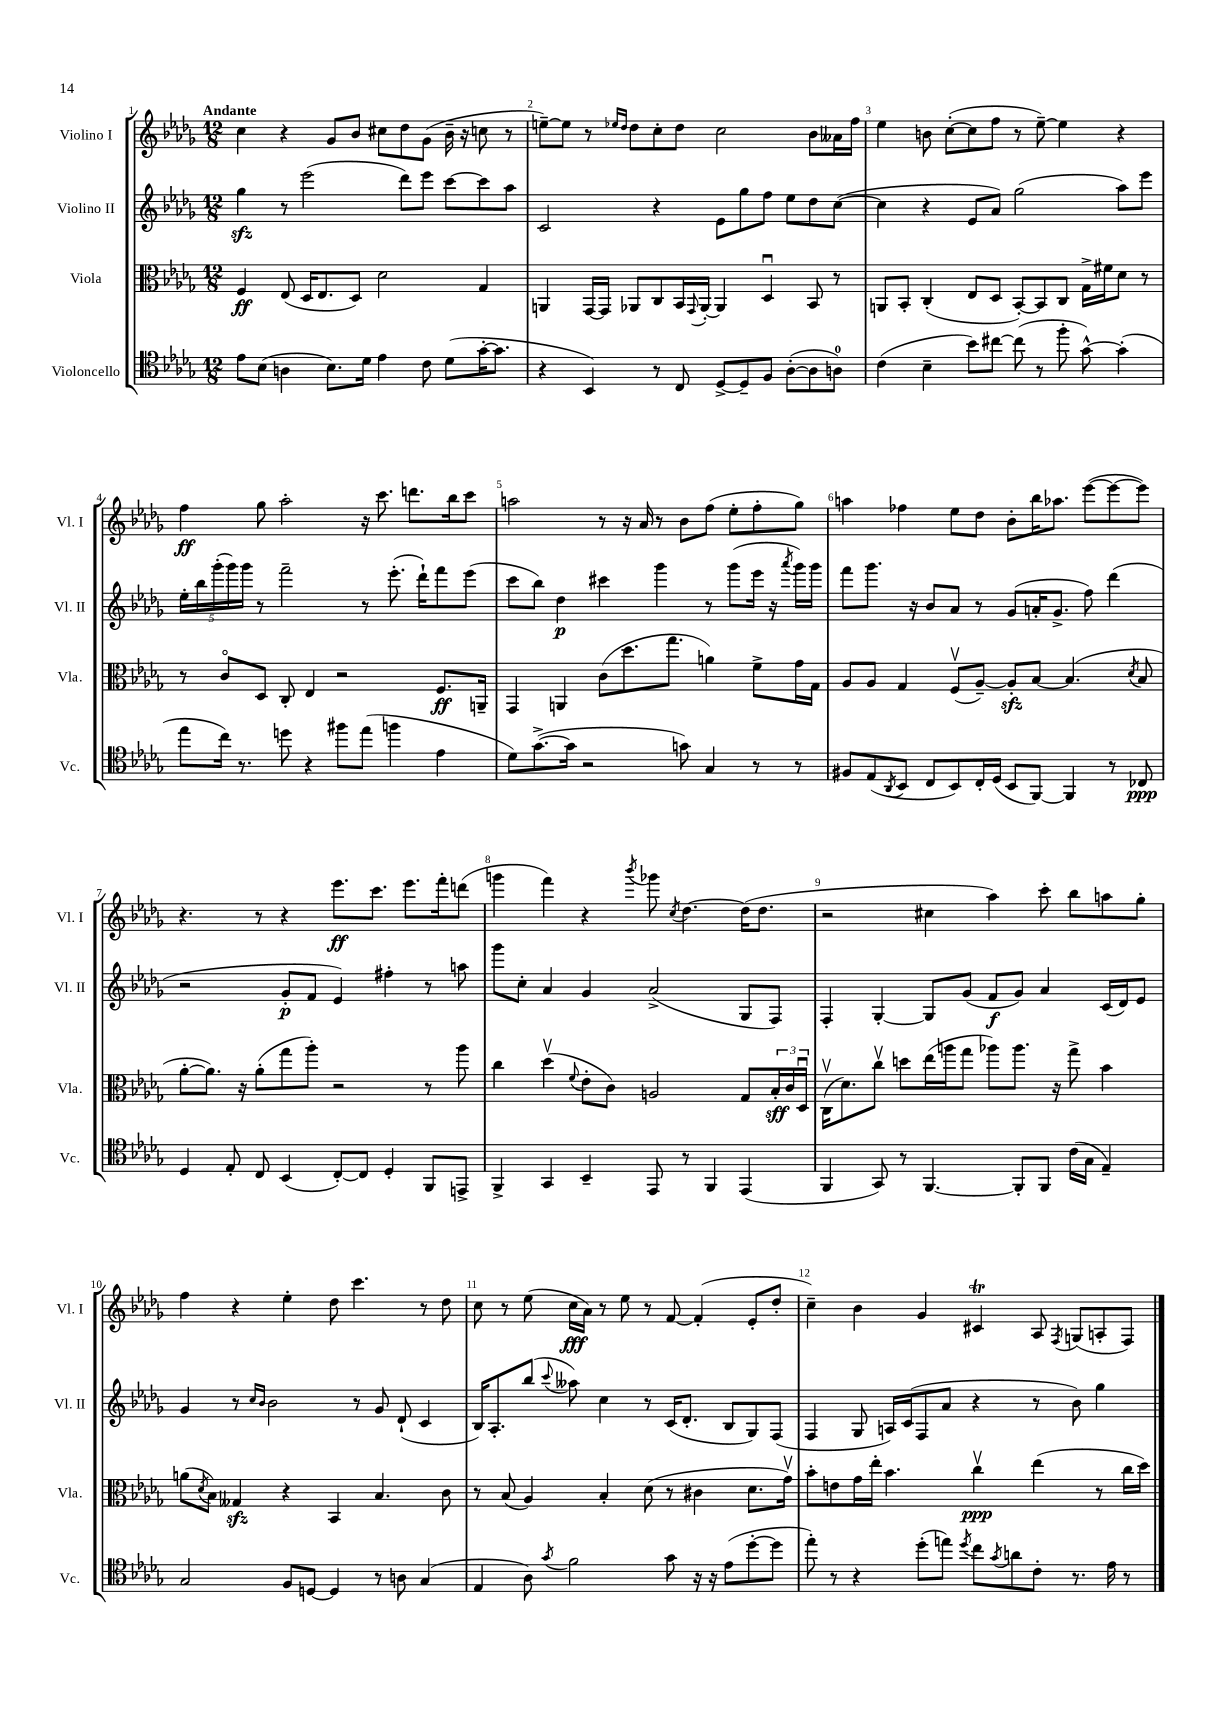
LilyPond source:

<<
\new StaffGroup <<
\new Staff = "s0" \with { instrumentName = "Violino I" shortInstrumentName = "Vl. I" } {
    \clef treble \key des \major \numericTimeSignature \time 12/8 \tempo "Andante"
    c''4 r4 ges'8 bes'8 cis''8 des''8 ges'8( bes'16-- r16 c''8 r8 |
    e''8~--) e''8 r8 \grace { ees''16 des''16 } des''8 c''8-. des''8 c''2 bes'8 aeses'16 f''16 |
    ees''4 b'8 c''8~-.( c''8 f''8 r8 ees''8~--) ees''4 r4 |
    f''4\ff ges''8 aes''2-. r16 c'''8. d'''8. bes''16 c'''8 |
    a''2 r8 r16 aes'16 r8 bes'8 f''8( ees''8-. f''8-. ges''8) |
    a''4 fes''4 ees''8 des''8 bes'8-. bes''16 aes''8. ees'''8~( ees'''8~ ees'''8) |
    r4. r8 r4 ees'''8.\ff c'''8. ees'''8. f'''16-. d'''8( |
    g'''4 f'''4) r4 \acciaccatura { bes'''8 } ges'''8 \acciaccatura { c''8 } des''4.~ des''16( des''8. |
    r2 cis''4 aes''4) c'''8-. bes''8 a''8 ges''8-. |
    f''4 r4 ees''4-. des''8 c'''4. r8 des''8 |
    c''8 r8 ees''8( c''16\fff aes'16) r8 ees''8 r8 f'8~ f'4-.( ees'8-. des''8-. |
    c''4--) bes'4 ges'4 cis'4\trill aes8 \acciaccatura { f8 } g8( a8-. f8) \bar "|." |
}
\new Staff = "s1" \with { instrumentName = "Violino II" shortInstrumentName = "Vl. II" } {
    \clef treble \key des \major \numericTimeSignature \time 12/8
    ges''4\sfz r8 ees'''2( des'''8) ees'''8 c'''8~ c'''8 aes''8 |
    c'2 r4 ees'8 ges''8 f''8 ees''8 des''8 c''8~( |
    c''4 r4 ees'8 aes'8) ges''2( aes''8) ees'''8 |
    \tuplet 5/4 { ees''16-. bes''16 ges'''16-.( ges'''16) ges'''16 } r8 f'''2-- r8 ees'''8.-.( des'''16-!) f'''8 ees'''8( |
    c'''8 bes''8) des''4\p cis'''4 ges'''4 r8 ges'''8( ees'''16 r16 \acciaccatura { aes'''8 } ges'''16) ges'''16 |
    f'''8 ges'''8. r16 bes'8 aes'8 r8 ges'8( a'16-. ges'8.-> f''8) des'''4( |
    r2 ges'8-.\p f'8 ees'4) fis''4-. r8 a''8 |
    ges'''8 c''8-. aes'4 ges'4 aes'2->( ges8 f8) |
    f4-. ges4~-. ges8 ges'8( f'8\f ges'8) aes'4 c'16( des'16) ees'8 |
    ges'4 r8 \grace { c''16 bes'16 } bes'2 r8 ges'8 des'8-!( c'4 |
    bes16) aes8.-. bes''8( \appoggiatura { c'''8 } aeses''8) c''4 r8 c'16( des'8.-. bes8 ges8) f8( |
    f4 ges8 a16) c'16( f8 aes'8 r4 r8 bes'8) ges''4 \bar "|." |
}
\new Staff = "s2" \with { instrumentName = "Viola" shortInstrumentName = "Vla." } {
    \clef alto \key des \major \numericTimeSignature \time 12/8
    f4\ff ees8( des16 ees8. des8) des'2 ges4 |
    a,4 ges,16~ ges,16 aes,8 c8 bes,16 \appoggiatura { ges,8 } aes,16~-. aes,4 des4\downbow bes,8 r8 |
    a,8 bes,8-. c4-.( ees8 des8 bes,8~-.) bes,8 c8 ges16-> fis'16 des'8 r8 |
    r8 c'8\flageolet des8 c8-. ees4 r2 f8.\ff a,16-- |
    ges,4 a,4 c'8( des''8. ges''8. a'4) f'8-> ges'16 ges16 |
    aes8 aes8 ges4 f8\upbow( aes8~--) aes8-.\sfz bes8~ bes4.( \acciaccatura { des'8 } bes8 |
    aes'8~-. aes'8.) r16 aes'8-.( ges''8 aes''8-.) r2 r8 aes''8 |
    c''4 des''4\upbow( \appoggiatura { f'8 } ees'8-. c'8) a2 ges8 \tuplet 3/2 { bes16-.\sff c'16 des16\downbow } |
    c16\upbow( des'8.) c''8\upbow d''8 ees''16( a''16 ges''8 aes''8) aes''8. r16 ges''8-> bes'4 |
    a'8( \acciaccatura { des'8 } bes8) geses4\sfz r4 bes,4 bes4. c'8 |
    r8 bes8( aes4) bes4-. des'8( r8 cis'4 des'8. ges'16\upbow) |
    bes'8-. e'8 ges'16 ees''16-. bes'4. c''4\upbow\ppp ees''4( r8 c''16 des''16) \bar "|." |
}
\new Staff = "s3" \with { instrumentName = "Violoncello" shortInstrumentName = "Vc." } {
    \clef tenor \key des \major \numericTimeSignature \time 12/8
    ees'8 bes8( a4 bes8.) des'16 ees'4 c'8 des'8( ges'16~-. ges'8. |
    r4 bes,4) r8 c8 des8~-> des8-- f8 aes8~-.( aes8 a8-0) |
    c'4( bes4-- bes'8) cis''8~ cis''8( r8 f''8-. ges'8~-^) ges'4-.( |
    ees''8 c''16) r8. d''8 r4 fis''8 ees''8( f''4 ees'4 |
    des'8) ges'8.~->( ges'16 r2 g'8) ges4 r8 r8 |
    fis8 ees8( \acciaccatura { aes,8 } bes,8 c8 bes,8) c16-. des16( bes,8 f,8~) f,4 r8 ces8\ppp |
    des4 ees8-. c8 bes,4( c8~-.) c8 des4-. f,8 e,8-> |
    f,4-> ges,4 bes,4-- ees,8 r8 f,4 ees,4( |
    f,4 ges,8) r8 f,4.~ f,8-. f,8 c'16( ges16 ees4--) |
    ges2 f8 d8~ d4 r8 a8 ges4( |
    ees4 aes8) \acciaccatura { ges'8 } f'2 ges'8 r16 r16 ees'8( des''8~-. des''8 |
    ees''8-.) r8 r4 des''8-.( e''8) \acciaccatura { des''8 } c''8 \acciaccatura { ges'8 } a'8 c'8-. r8. ees'16 r8 \bar "|." |
}
>>
>>
\layout { \context { \Score \override BarNumber.break-visibility = ##(#f #t #t) barNumberVisibility = #all-bar-numbers-visible } }
